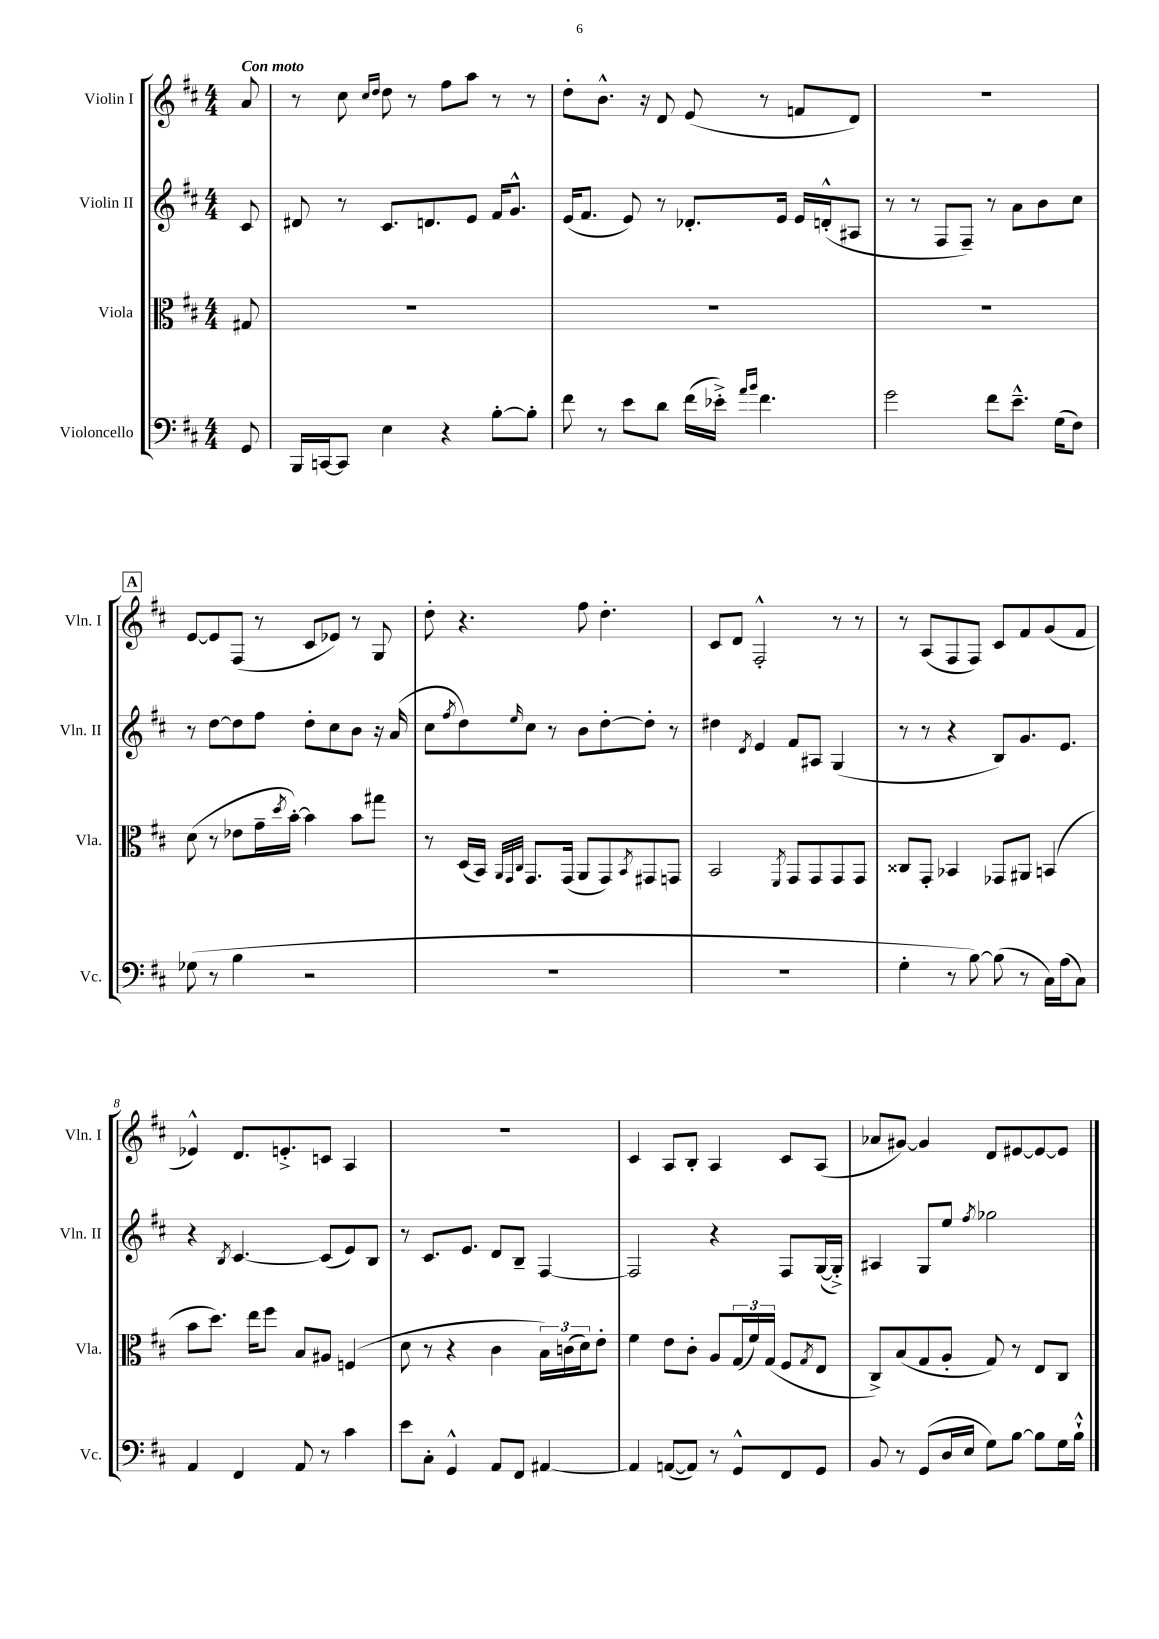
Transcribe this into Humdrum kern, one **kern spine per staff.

**kern	**kern	**kern	**kern
*part4	*part3	*part2	*part1
*staff4	*staff3	*staff2	*staff1
*I"Violoncello	*I"Viola	*I"Violin II	*I"Violin I
*I'Vc.	*I'Vla.	*I'Vln. II	*I'Vln. I
*clefF4	*clefC3	*clefG2	*clefG2
*k[f#c#]	*k[f#c#]	*k[f#c#]	*k[f#c#]
*M4/4	*M4/4	*M4/4	*M4/4
=	=	=	=
!	!	!	!LO:TX:a:B:t=Con moto
8GG/	8G#X/	8c#/	8a/
=1	=1	=1	=1
16BBB/LL	1r	8d#X/	8r
[16CCn/J	.	.	.
8CC/J]	.	8r	8cc#\
.	.	.	16qqcc#/LL
.	.	.	16qqdd/JJ
4E\	.	8.c#/L	8dd\
.	.	.	8r
.	.	8.dn/	.
4r	.	.	8ff#\L
.	.	8e/J	8aa\J
[8B'\L	.	16f#/KL	8r
.	.	8.g^^/J	.
8B'\J]	.	.	8r
=2	=2	=2	=2
8f#\	1r	(16e/KL	8dd'\L
.	.	8.f#/J	.
8r	.	.	8.b^^\J
8e\L	.	8e/)	.
.	.	.	16r
8d\J	.	8r	8d/
(16f#\LL	.	8.d-X'/L	(8e/
16e-X'^\JJ)	.	.	.
16qqa/LL	.	.	.
16qqb/JJ	.	.	.
4.f#\	.	.	8r
.	.	16e/Jk	.
.	.	16e/LL	8fn/L
.	.	(16dn'^^/J	.
.	.	8A#X/J	8d/J)
=3	=3	=3	=3
2g\	1r	8r	1r
.	.	8r	.
.	.	8F#/L	.
.	.	8F#~/J)	.
8f#\L	.	8r	.
8.e~^^\J	.	8a\L	.
.	.	8b\	.
(16G\KL	.	.	.
8F#\J)	.	8cc#\J	.
!!LO:LB:g=z
!!LO:REH:place=s1:t=A
=4	=4	=4	=4
(8G-X\	(8d\	8r	[8e/L
8r	8r	[8dd\L	8e/]
4B\	8e-X\L	8dd\]	(8F#/J
.	16g~\L	8ff#\J	8r
.	8qdd/	.	.
.	[16b'\JJ)	.	.
2r	4b\]	8dd'\L	8c#/L
.	.	8cc#\	8e-X/J)
.	8b\L	8b\J	8r
.	8gg#X\J	16r	8G/
.	.	(16a/	.
=5	=5	=5	=5
1r	8r	8cc#\L	8dd'\
.	.	8qff#/	.
.	(16D/LL	8dd\)	4.r
.	16BB/JJ)	.	.
.	32qqAA/LLL	.	.
.	32qqGG/	.	.
.	32qqC#/JJJ	16qqee/	.
.	8.GG/L	8cc#\J	.
.	.	8r	.
.	(16GG/Jk	.	.
.	8AA/L	8b\L	8ff#\
.	8GG/)	[8dd'\	4.dd'\
.	8qBB/	.	.
.	8GG#X/	8dd'\J]	.
.	8GGn/J	8r	.
=6	=6	=6	=6
1r	2BB/	4dd#X\	8c#/L
.	.	.	8d/J
.	.	8qd/	.
.	.	4e/	2F#'^^/
.	8qFF#/	.	.
.	8GG/L	8f#/L	.
.	8GG/	8A#X/J	.
.	8GG/	(4G/	8r
.	8GG/J	.	8r
=7	=7	=7	=7
4G'\	8C##X/L	8r	8r
.	8GG'/J	8r	(8A/L
8r	4BB-X/	4r	8F#/
[8B\)	.	.	8F#/J)
(8B\]	8GG-X/L	8B/L)	8c#/L
8r	8AA#X/J	8.g/	8f#/
16C#\LL)	(4BBn/	.	(8g/
(16A\J	.	8.e/J	.
8C#\J)	.	.	8f#/J
!!LO:LB:g=z
=8	=8	=8	=8
4AA/	8b\L	4r	4e-X^^/)
.	8.dd\J)	.	.
.	.	8qB/	.
4FF#/	.	[4.c#/	8.d/L
.	16ee\KL	.	.
.	8ff#\J	.	.
.	.	.	8.en'^/
8AA/	8B/L	.	.
8r	8A#X/J	(8c#/L]	8cn/J
4c#\	(4Fn/	8e/)	4A/
.	.	8B/J	.
=9	=9	=9	=9
8e\L	8d\	8r	1r
8C#'\J	8r	8.c#/L	.
4GG^^/	4r	.	.
.	.	8.e/J	.
8AA/L	4c#\	8d/L	.
8FF#/J	.	8B~/J	.
[4AA#X/	24B\LL)	[4F#/	.
.	(24cn\	.	.
.	24d\J)	.	.
.	8e'\J	.	.
=10	=10	=10	=10
4AA#/]	4f#\	2F#/]	4c#/
([8AAn/L	8e\L	.	8A/L
8AA/J])	8c#'\J	.	8B'/J
8r	8A/L	4r	4A/
8GG^^/L	(24G/L	.	.
.	24f#/)	.	.
.	(24G/JJ	.	.
8FF#/	8F#/L	8F#/L	8c#/L
.	8qG/	.	.
8GG/J	8E/J	([16G/L	(8A/J
.	.	16G'^/JJ])	.
=11	=11	=11	=11
8BB/	8C#^/L)	4A#X/	8a-X/L
8r	(8B/	.	[8g#X/J)
(8GG/L	8G/	8G/L	4g#/]
16D/L	8A'/J	8ee/J	.
16E/JJ	.	.	.
.	.	8qff#/	.
8G\L)	8G/)	2gg-X\	8d/L
[8B\J	8r	.	[8e#X/
8B\L]	8E/L	.	8e#/_
16G\L	8C#/J	.	8e#/J]
16B`^^\JJ	.	.	.
==	==	==	==
*-	*-	*-	*-
